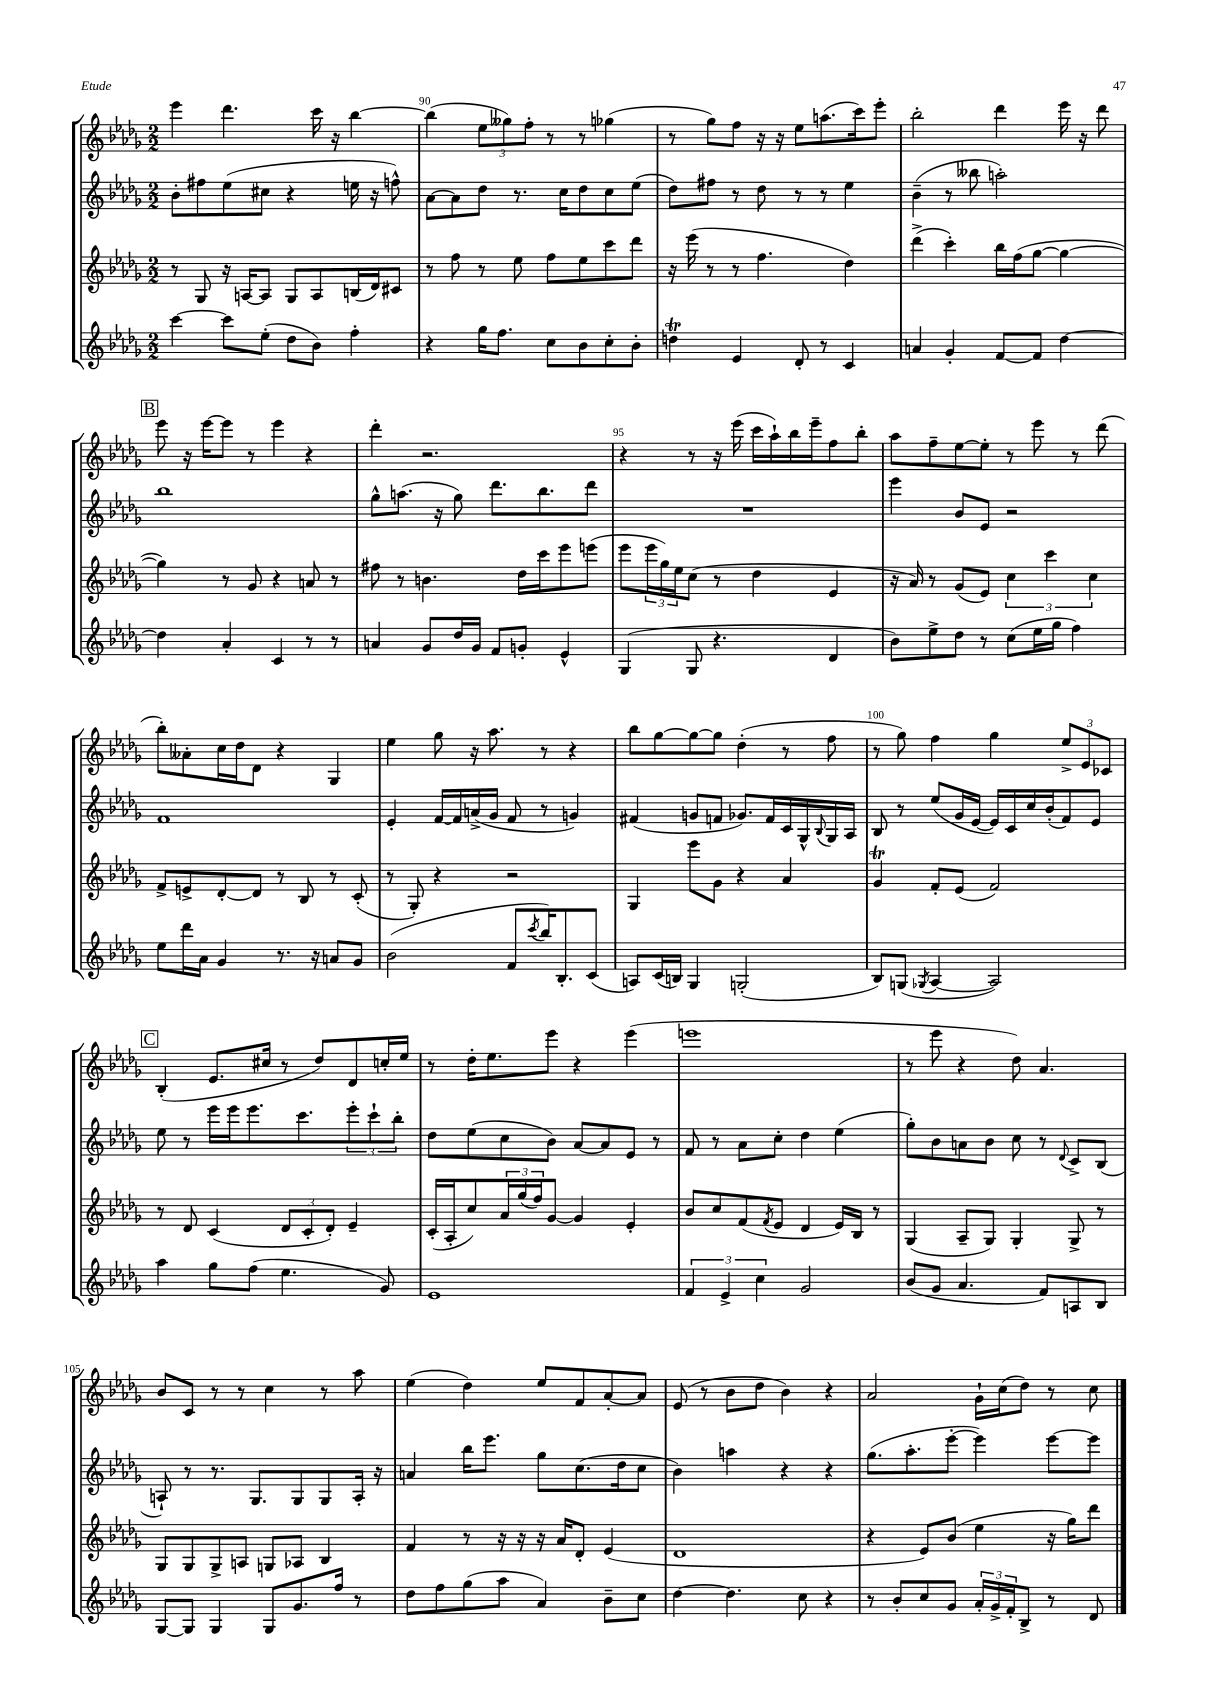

**kern	**kern	**kern	**kern
*staff4	*staff3	*staff2	*staff1
*clefG2	*clefG2	*clefG2	*clefG2
*k[b-e-a-d-g-]	*k[b-e-a-d-g-]	*k[b-e-a-d-g-]	*k[b-e-a-d-g-]
*M2/2	*M2/2	*M2/2	*M2/2
[4ccc	8r	8b-'	4eee-
.	8G-	8ff#	.
8ccc]	16r	(8ee-	4.ddd-
.	[16A	.	.
(8ee-'	8A]	8cc#	.
8dd-	8G-	4r	.
8b-)	8A	.	16ccc
.	.	.	16r
4ff'	(16B	16ee	[4bb-
.	16d-)	16r	.
.	8c#	8ff^^)	.
=	=	=	=
4r	8r	[8a-	(4bb-]
.	8ff	8a-]	.
16gg-	8r	8dd-	12ee-
8.ff	.	.	.
.	.	.	12gg--)
.	8ee-	8.r	.
.	.	.	12ff'
8cc	8ff	.	8r
.	.	16cc	.
8b-	8ee-	8dd-	8r
8cc'	8ccc	8cc	(4gg-
8b-'	8ddd-	(8ee-	.
=	=	=	=
4dd	16r	8dd-)	8r
.	(16eee-	.	.
.	8r	8ff#	8gg-)
4e-	8r	8r	8ff
.	4.ff	8dd-	16r
.	.	.	16r
8d-'	.	8r	8ee-
8r	.	8r	(8.aa
4c	4dd-)	4ee-	.
.	.	.	16ccc)
.	.	.	8eee-'
=	=	=	=
4a	(4ddd-^	(4b-~	2bb-'
4g-'	4ccc')	8r	.
.	.	8bb--	.
[8f	16bb-	2aa')	4ddd-
.	(16ff	.	.
8f]	[8gg-	.	.
[4dd-	4gg-_	.	16eee-
.	.	.	16r
.	.	.	8ddd-
=	=	=	=
4dd-]	4gg-])	1bb-	8eee-
.	.	.	16r
.	.	.	[16eee-
4a-'	8r	.	8eee-]
.	8g-	.	8r
4c	4r	.	4eee-
8r	8a	.	4r
8r	8r	.	.
=	=	=	=
4a	8ff#	8gg-^^	4ddd-'
.	8r	(8.aa	.
8g-	4.b	.	2.r
.	.	16r	.
16dd-	.	8gg-)	.
16g-	.	.	.
8f	.	8.ddd-	.
8g'	16dd-	.	.
.	16ccc	8.bb-	.
4e-^^	8eee-	.	.
.	(8eee	8ddd-	.
=	=	=	=
(4G-	8eee-	1r	4r
.	24eee-	.	.
.	24gg-)	.	.
.	24ee-	.	.
8G-	(8cc	.	8r
4.r	8r	.	16r
.	.	.	(16eee-
.	4dd-	.	16ccc
.	.	.	16aa-`)
.	.	.	16bb-
.	.	.	16eee-~
4d-	4e-	.	8ff
.	.	.	8bb-'
=	=	=	=
8b-)	16r	4eee-	8aa-
.	16a-)	.	.
8ee-^	8r	.	8ff~
8dd-	(8g-	8b-	[8ee-
8r	8e-)	8e-	8ee-']
(8cc	6cc	2r	8r
16ee-	.	.	8eee-
.	6ccc	.	.
16gg-	.	.	.
4ff)	.	.	8r
.	6cc	.	.
.	.	.	(8ddd-
=	=	=	=
8ee-	8f^	1f	8bb-')
16ddd-	8e^	.	8a--'
16a-	.	.	.
4g-	[8d-'	.	16cc
.	.	.	16dd-
.	8d-]	.	8d-
8.r	8r	.	4r
.	8B-	.	.
16r	.	.	.
8a	8r	.	4G-
8g-	(8c'	.	.
=	=	=	=
(2b-	8r	4e-'	4ee-
.	8G-')	.	.
.	4r	[16f	8gg-
.	.	16f]	.
.	.	(16a^	16r
.	.	16g-	8.aa-
8f	2r	8f	.
8qccc	.	.	.
16bb-)	.	8r	8r
8.B-'	.	.	.
.	.	4g)	4r
(8c	.	.	.
=	=	=	=
8A)	4G-	(4f#	8bb-
(16c	.	.	[8gg-
16B)	.	.	.
4G-	8eee-	8g	8gg-_
.	8g-	8f	8gg-]
(2G'	4r	8.g-)	(4dd-'
.	.	16f	.
.	4a-	16c	8r
.	.	16G-^^	.
.	.	8qqB-	.
.	.	16G-	8ff
.	.	16A-	.
=	=	=	=
8B-)	4g-	8B-	8r
(8G	.	8r	8gg-)
8qG-	.	.	.
[4A-	8f'	(8ee-	4ff
.	(8e-	16g-	.
.	.	[16e-	.
2A-])	2f)	16e-])	4gg-
.	.	16c	.
.	.	16cc	.
.	.	(16b-'	.
.	.	8f)	12ee-^
.	.	.	12e-
.	.	8e-	.
.	.	.	12c-
=	=	=	=
4aa-	8r	8ee-	(4B-'
.	8d-	8r	.
8gg-	(4c	16eee-	8.e-
.	.	16eee-	.
(8ff	.	8.eee-	.
.	.	.	16cc#
4.ee-	12d-	.	8r
.	.	8.ccc	.
.	12c'	.	.
.	.	.	8dd-)
.	12d-')	.	.
.	4e-~	12eee-'	8d-
.	.	12ccc`	.
8g-)	.	.	16cc'
.	.	12bb-'	.
.	.	.	16ee-
=	=	=	=
1e-	(16c'	8dd-	8r
.	16A-'	.	.
.	8cc)	(8ee-	16dd-'
.	.	.	8.ee-
.	24a-	8cc	.
.	(24gg-	.	.
.	24ff)	.	.
.	[8g-	8b-)	8eee-
.	4g-]	[8a-	4r
.	.	8a-]	.
.	4e-'	8e-	(4eee-
.	.	8r	.
=	=	=	=
6f	8b-	8f	1eee
.	8cc	8r	.
6e-^	.	.	.
.	(8f	8a-	.
6cc	.	.	.
.	8qf	.	.
.	8e-	8cc'	.
2g-	4d-	4dd-	.
.	16e-)	(4ee-	.
.	16B-	.	.
.	8r	.	.
=	=	=	=
(8b-	(4G-	8gg-')	8r
8g-	.	8b-	8eee-
4.a-	8A-~	8a	4r
.	8G-)	8b-	.
.	4G-'	8cc	8dd-)
8f)	.	8r	4.a-
.	.	8qqd-	.
8A	8G-^	8c^	.
8B-	8r	(8B-	.
=	=	=	=
[8G-	8G-	8A`)	8b-
8G-]	8G-	8r	8c
4G-	8G-^	8.r	8r
.	8A	.	8r
.	.	8.G-	.
8G-	8G	.	4cc
8.g-	8A-	8G-	.
.	4B-	8G-	8r
16ff	.	.	.
8r	.	16A'	8aa-
.	.	16r	.
=	=	=	=
8dd-	4f	4a	(4ee-
8ff	.	.	.
(8gg-	8r	16bb-	4dd-)
.	.	8.eee-	.
8aa-	16r	.	.
.	16r	.	.
4a-)	16r	8gg-	8ee-
.	16a-	.	.
.	8d-'	(8.cc	8f
8b-~	(4e-	.	[8a-'
.	.	16dd-	.
8cc	.	8cc	8a-]
=	=	=	=
[4dd-	1d-	4b-)	(8e-
.	.	.	8r
4.dd-]	.	4aa	8b-
.	.	.	8dd-
.	.	4r	4b-)
8cc	.	.	.
4r	.	4r	4r
=	=	=	=
8r	4r	(8.gg-	2a-
8b-'	.	.	.
.	.	8.aa-'	.
8cc	8e-)	.	.
8g-	(8b-	[8eee-'	.
24a-'	4ee-	4eee-])	16g-`
24g-^	.	.	.
.	.	.	(16cc
24f'	.	.	.
8B-^	.	.	8dd-)
8r	16r	[8eee-	8r
.	16gg-)	.	.
8d-	8ddd-	8eee-]	8cc
==	==	==	==
*-	*-	*-	*-
